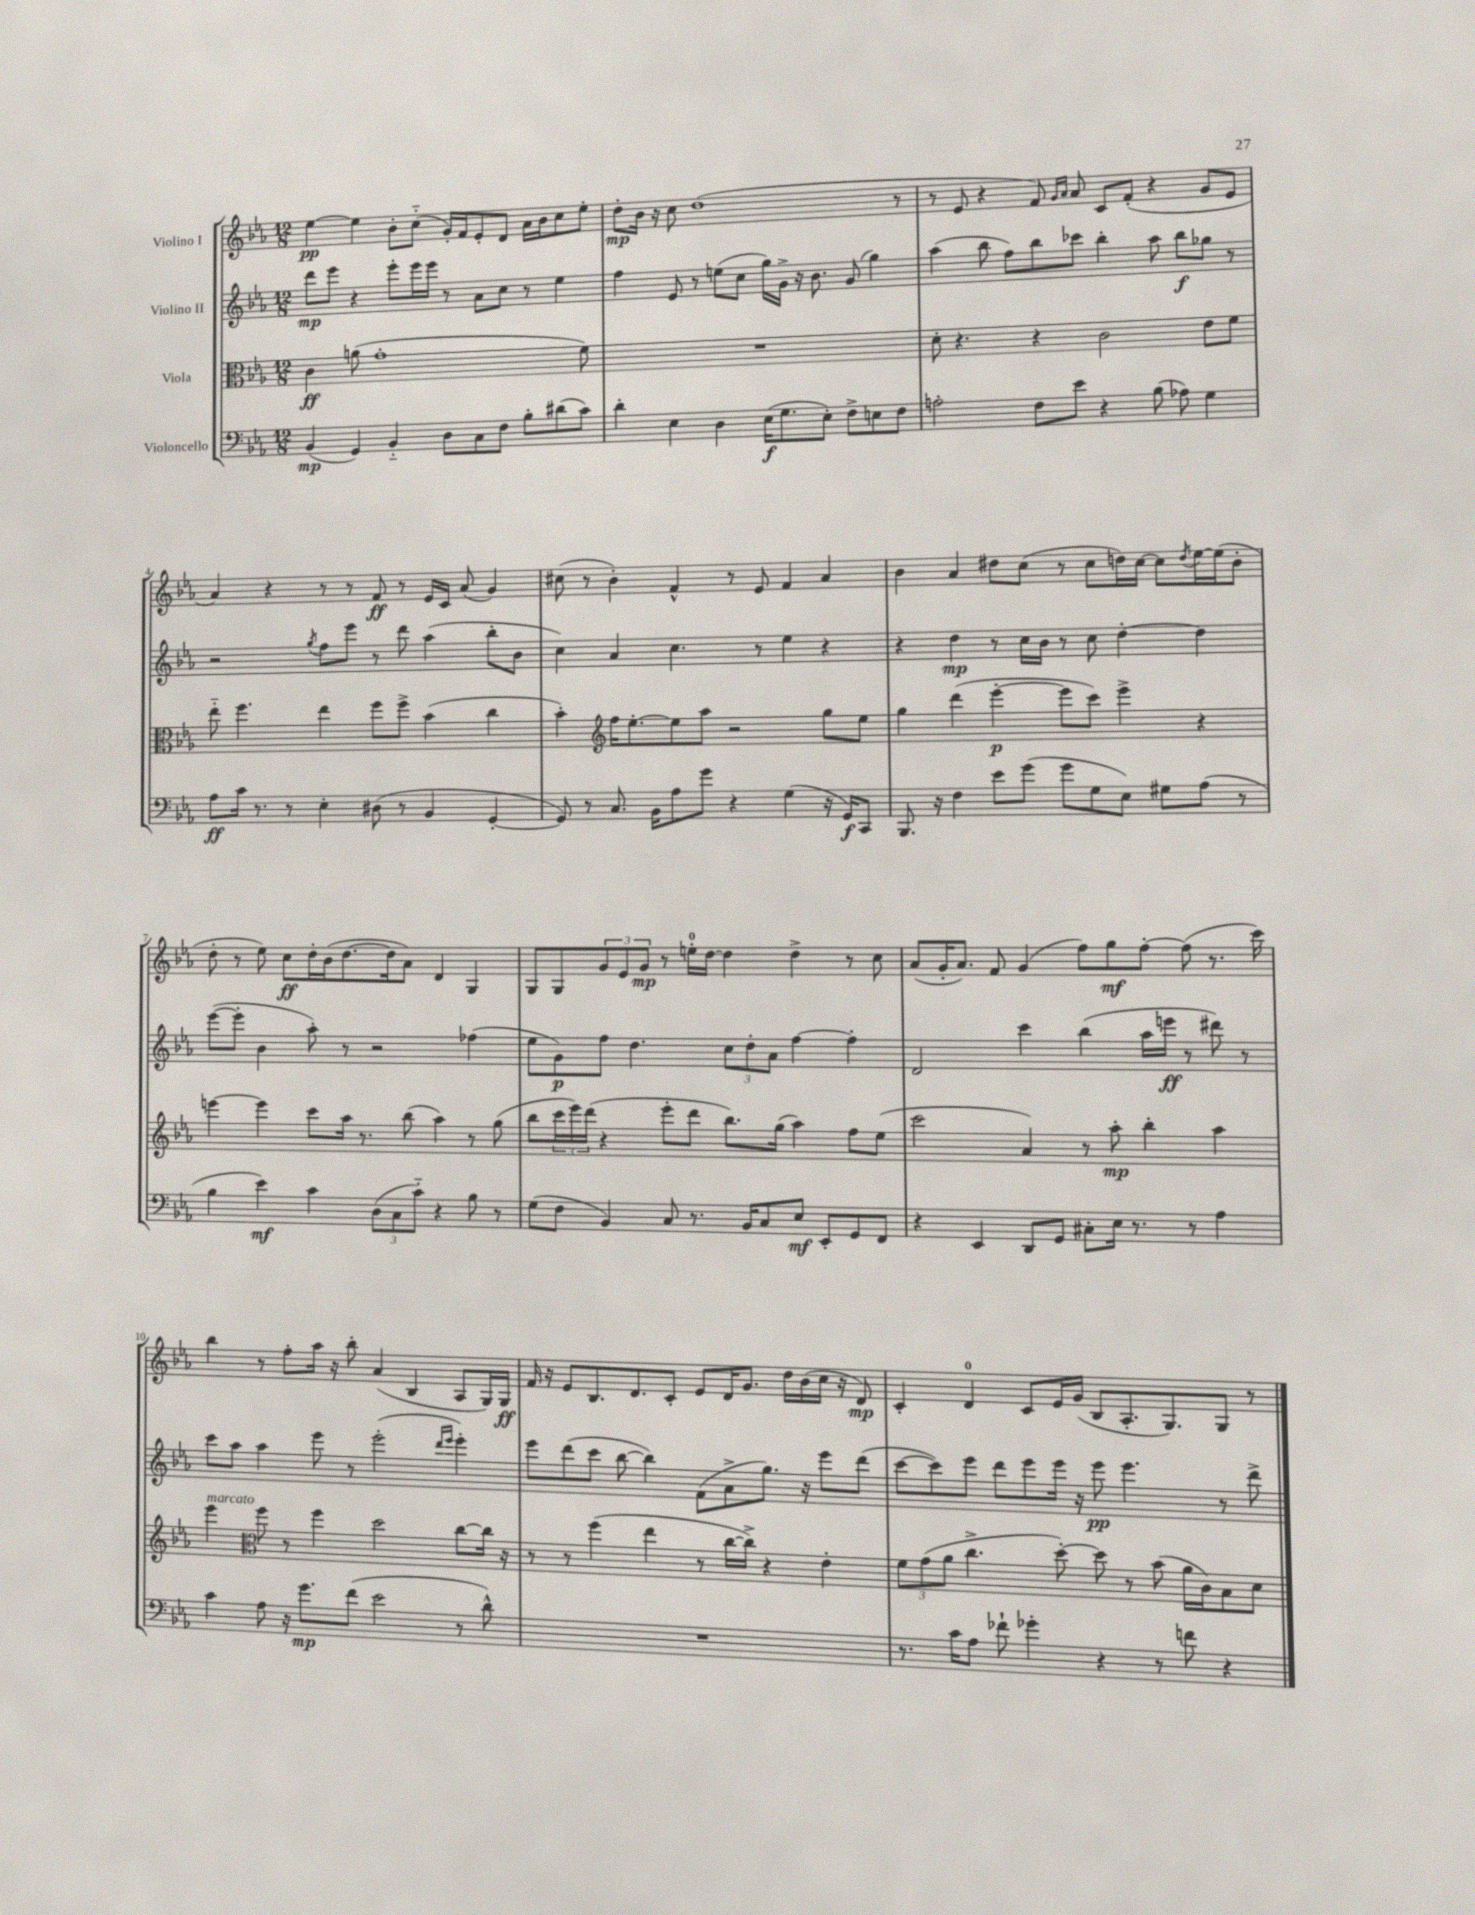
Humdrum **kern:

**kern	**kern	**kern	**kern
*staff4	*staff3	*staff2	*staff1
*clefF4	*clefC3	*clefG2	*clefG2
*k[b-e-a-]	*k[b-e-a-]	*k[b-e-a-]	*k[b-e-a-]
*M12/8	*M12/8	*M12/8	*M12/8
(4BB-	4c	8ddd	[4ee-
.	.	8eee-	.
4GG)	(8a	4r	4ee-]
.	1g'	.	.
4BB-'~	.	8eee-'	8b-'
.	.	16eee-	(8cc'~
.	.	16eee-	.
8D	.	8r	16g')
.	.	.	16f
8C	.	8a-	8e-'
8F	.	8cc	8d
8B-'	.	8r	16a-
.	.	.	16b-
(8d#	.	4ee-	8cc
8c)	8f)	.	8ee-'
=	=	=	=
4d'	1.r	4ff	8dd'
.	.	.	16b-
.	.	.	16r
4E-	.	8e-	8cc
.	.	8r	(1dd
4D	.	(8ee	.
.	.	8cc	.
(16E-	.	16gg)	.
8.G	.	16g^	.
.	.	16r	.
.	.	8.b-	.
8E-')	.	.	.
8F^	.	(8g	.
8E	.	4gg)	.
8F	.	.	8r
=	=	=	=
2A'	8d'	(4aa-	8r
.	4.r	.	8e-
.	.	8bb-	4r
.	.	8ff)	.
8F	4r	8bb-	8f)
.	.	.	16qqg
.	.	.	16qqa-
8e-	.	8ccc-	8a-
4r	2c	4bb-'	8c
.	.	.	(8f'
(8B-	.	8aa-	4r
8A-)	.	8bb-	.
4G	8e-	8gg-	8g
.	8f	8r	8e-
=	=	=	=
8A-	8ee-'~	2r	4a-)
16c	4.ff	.	.
8.r	.	.	.
.	.	.	4r
8r	.	.	.
.	.	8qgg	.
4E-'	4ee-	8ff	8r
.	.	8eee-	8r
(8D#	8ff	8r	8f
8r	8ff^	8ddd	8r
4BB-	(4b-	(4aa-	16e-
.	.	.	16c
.	.	.	(8a-
[4GG'	4cc	8bb-'	4g)
.	.	8b-	.
=	=	=	=
8GG])	4b-')	4cc)	(8cc#
8r	.	.	8r
*	*clefG2	*	*
8.C	16ff	4a-	4b-')
.	[8.ee-'	.	.
16BB-	.	.	.
8A-	8ee-]	4.cc	4f^^
8g	8aa-	.	.
4r	2r	.	8r
.	.	8r	8e-
(4G	.	4ee-	4f
16r	8gg	4r	4a-
16GG)	.	.	.
8CC	8ee-	.	.
=	=	=	=
8.BBB-	4gg	4r	4b-
16r	.	.	.
4F	(4ddd	4dd	4a-
8e-	[4eee-'	8r	8dd#
(8g	.	16cc	(8cc
.	.	16b-	.
8g	8eee-]	8r	8r
8G	8ccc)	8cc	8cc
8E-)	4eee-^	[4dd'	16dd)
.	.	.	[16cc
8G#	.	.	8cc]
.	.	.	8qdd
(8A-	4r	4dd]	[16ee-
.	.	.	(16ee-]
8r	.	.	8b-'
=	=	=	=
4B-	[4eee	([8eee-	8dd'
.	.	8eee-']	8r
4e-)	4eee]	4b-	8ee-)
.	.	.	8cc
4c	8ccc	8aa-')	16dd'
.	.	.	(16b-
.	16aa-	8r	[8.dd
.	8.r	.	.
(12D	.	2r	.
.	.	.	16dd]
12C	.	.	.
.	(8bb-	.	8a-)
12c'~)	.	.	.
4r	4aa-)	.	4d
8B-	8r	(4ff-	4G
8r	(8gg	.	.
=	=	=	=
(8G	8bb-	8ee-	8G
8F	24ccc	8g)	8G
.	24eee-)	.	.
.	(24ddd	.	.
4BB-)	4r	8ff	12g
.	.	.	12e-
.	.	4.dd	.
.	.	.	12g
8C	8eee-'	.	8r
8.r	8ddd	.	16ee'
.	.	.	[16dd
.	8.bb-)	12cc	4dd]
16BB-	.	.	.
.	.	12dd'	.
8C	.	.	.
.	.	12a-	.
.	(16gg	.	.
8E-	4aa-)	[4ff	4dd^
8EE-'	.	.	.
8GG	8ff	4ff']	8r
8FF	(8ee-	.	8cc
=	=	=	=
4r	2ccc	2d	(8a-
.	.	.	16g'
.	.	.	8.a-)
4EE-	.	.	.
.	.	.	8f
8DD	4a-)	4ccc	(4g
8GG	.	.	.
8C#'	8r	(4bb-	8ff)
16E-	8aa-'	.	8gg
8.r	.	.	.
.	4bb-'	16aa-	[8ff'
.	.	16eee	.
8r	.	8r	(8ff]
4A-	4aa-	8ddd#)	8.r
.	.	8r	.
.	.	.	16ccc)
=	=	=	=
4c	4eee-	8ccc	4bb-
.	.	8aa-	.
*	*clefC3	*	*
8A-	8ff	4aa-	8r
16r	8r	.	8ff'
8.g	.	.	.
.	4ff	8eee-	16aa-
.	.	.	16r
(8f	.	8r	8bb-'
2e-	2dd	(2eee-'	(4a-
.	.	.	4B-
.	.	16qqddd	.
.	.	16qqeee-	.
8r	[8cc	4eee-')	8A-
8d^^)	16cc]	.	16G)
.	16r	.	16G
=	=	=	=
1.r	8r	8eee-	16f
.	.	.	16r
.	8r	(8ddd	8e-
.	(4ff	8ccc	8.B-
.	.	[8bb-	.
.	.	.	8.d
.	4ee-	4bb-])	.
.	.	.	8c'
.	8r	(8f	8e-
.	[16cc	8a-^	16d
.	16cc^])	.	8.g
.	4r	8.gg)	.
.	.	.	16dd
.	.	16r	(16b-
.	4e-'	8eee-	16cc
.	.	.	16r
.	.	(8ddd	8d)
=	=	=	=
8.r	12f	[8ccc	4c'
.	(12g	.	.
.	.	8ccc])	.
.	12a-	.	.
16c	.	.	.
8A-	4.cc^	8eee-	4d
8f-`	.	8ddd	.
4g-'	.	8eee-	8c
.	[8dd')	16eee-	16e-
.	.	16r	(16g
4r	8dd]	8eee-	8B-
.	8r	4.eee-	8.A-'
8r	(8b-	.	.
.	.	.	8.G)
8f	16a-	.	.
.	16c)	.	.
4r	8B-	8r	8G
.	8d	8ddd^	8r
==	==	==	==
*-	*-	*-	*-
